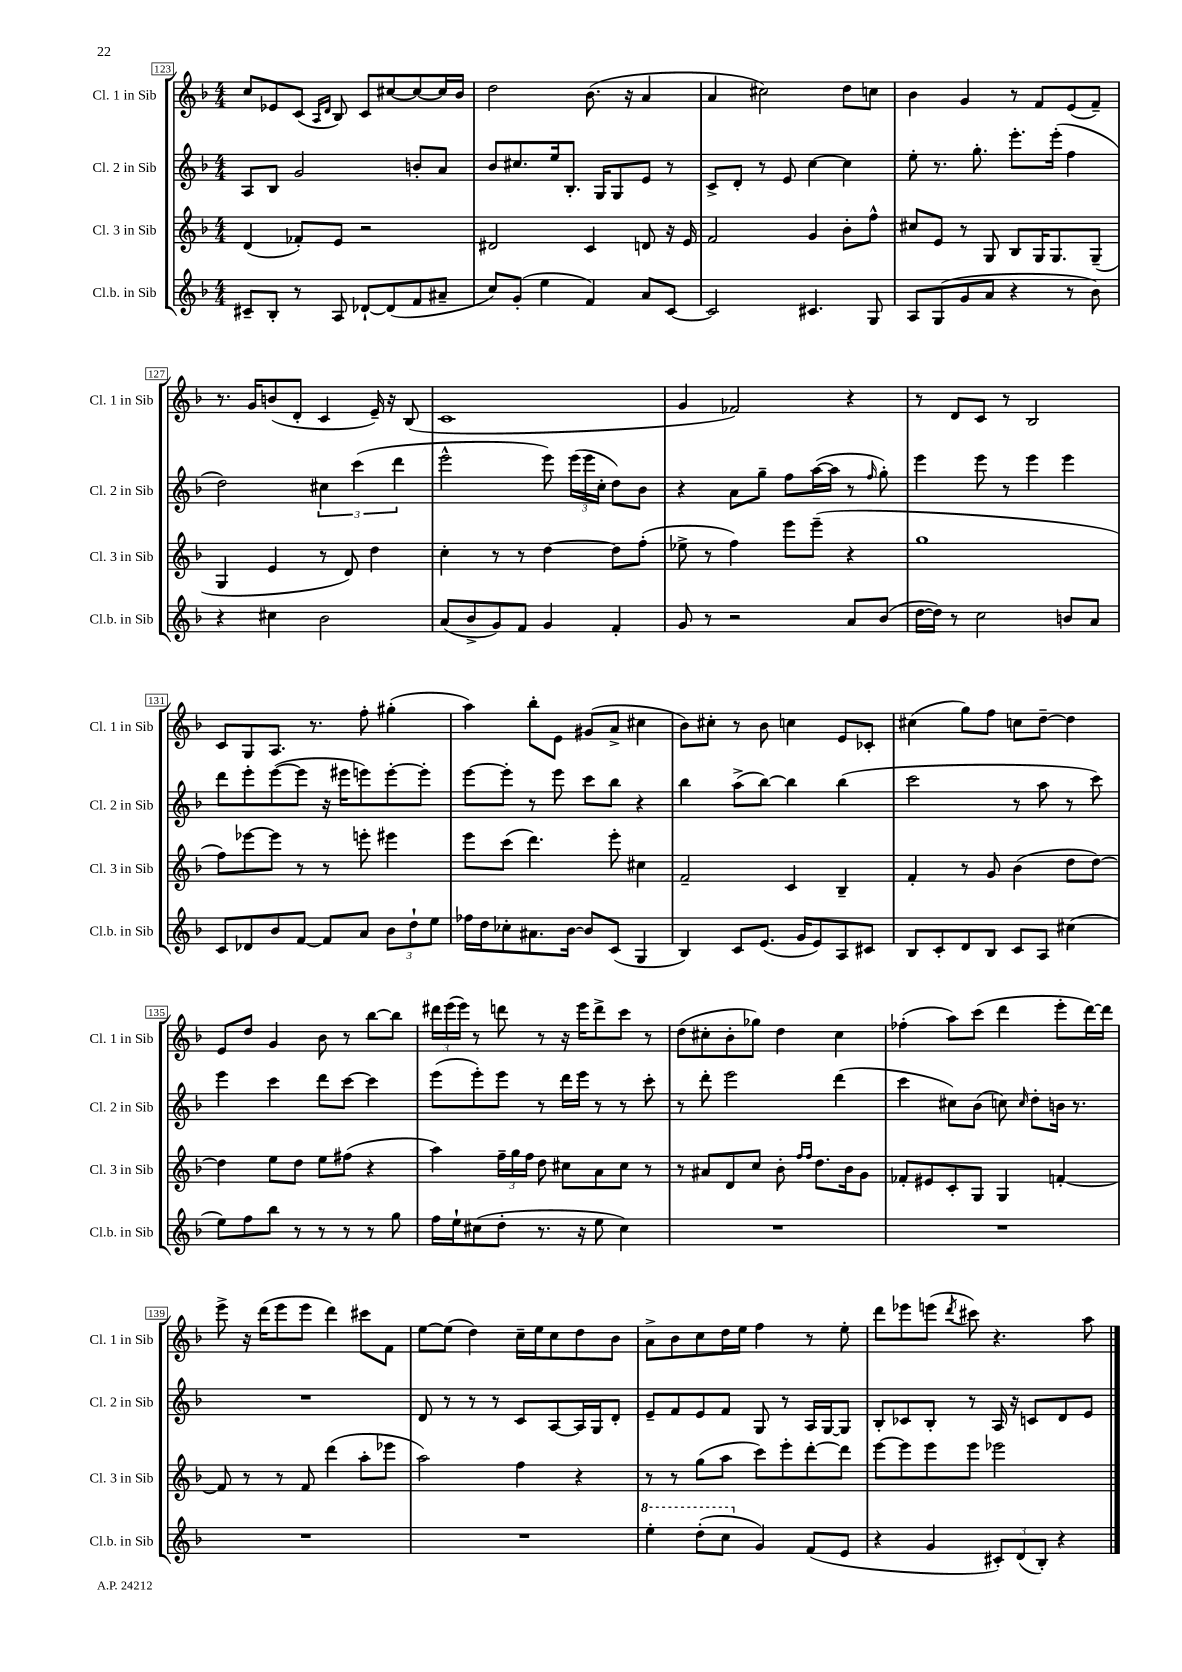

**kern	**kern	**kern	**kern
*staff4	*staff3	*staff2	*staff1
*clefG2	*clefG2	*clefG2	*clefG2
*k[b-]	*k[b-]	*k[b-]	*k[b-]
*M4/4	*M4/4	*M4/4	*M4/4
8c#~	(4d	8A	8cc
8B-'	.	8B-	8e-
8r	8f-')	2g	(8c
.	.	.	16qqA
.	.	.	16qqd
8A	8e	.	8B-)
[8d-`	2r	.	8c
(8d-]	.	.	[8cc#
8f	.	8b'	8cc#_
8a#~	.	8a	16cc#]
.	.	.	16b-
=	=	=	=
8cc)	2d#	8b-	2dd
(8g'	.	8.cc#	.
4ee	.	.	.
.	.	16ee	.
.	.	8.B-'	.
4f)	4c	.	(8.b-
.	.	16G	.
.	.	8G	.
.	.	.	16r
8a	8d	8e	4a
[8c	16r	8r	.
.	16e	.	.
=	=	=	=
2c]	2f	8c^	4a
.	.	8d'	.
.	.	8r	2cc#)
.	.	8e	.
4.c#	4g	[4cc	.
.	8b-'	4cc]	8dd
8G	8ff^^	.	8cc
=	=	=	=
8A	8cc#	8ee'	4b-
(8G	8e	8.r	.
8g	8r	.	4g
.	.	8.gg'	.
8a	8G	.	.
4r	8B-	8.eee'	8r
.	16G	.	8f
.	8.G	(16eee'	.
8r	.	4ff	(8e
8b-)	(8G~	.	8f~)
=	=	=	=
4r	4G	2dd)	8.r
.	.	.	16g
4cc#	4e	.	(8b
.	.	.	8d'
2b-	8r	6cc#	4c
.	8d)	.	.
.	.	(6ccc	.
.	4dd	.	16e~)
.	.	.	16r
.	.	6ddd	.
.	.	.	(8B-
=	=	=	=
(8a	4cc'	2eee^^	1c
8b-^	.	.	.
8g)	8r	.	.
8f	8r	.	.
4g	[4dd	8eee)	.
.	.	(24eee	.
.	.	24eee	.
.	.	24cc'	.
4f'	8dd]	8dd)	.
.	(8ff'	8b-	.
=	=	=	=
8g	8ee-^	4r	4g
8r	8r	.	.
2r	4ff)	8a	2f-)
.	.	8gg~	.
.	8eee	8ff	.
.	(8eee~	([16aa	.
.	.	16aa]	.
8a	4r	8r	4r
.	.	16qqff	.
(8b-	.	8gg')	.
=	=	=	=
[16dd	1gg	4eee	8r
16dd])	.	.	.
8r	.	.	8d
2cc	.	8eee	8c
.	.	8r	8r
.	.	4eee	2B-
8b	.	4eee	.
8a	.	.	.
=	=	=	=
8c	8ff)	8ddd	8c
8d-	[8eee-	8eee'	8G
8b-	8eee-]	([8eee	8.A
[8f	8r	8eee]	.
.	.	.	8.r
8f]	8r	16r	.
.	.	16eee#	.
8a	8eee'	8eee)	8ff'
12b-	4eee#	[8eee'	(4gg#'
12dd`	.	.	.
.	.	8eee']	.
12ee	.	.	.
=	=	=	=
16ff-	8eee	[8eee	4aa)
16dd	.	.	.
8cc-'	(8ccc	8eee']	.
8.a#	4.ddd)	8r	8bb-'
.	.	8eee	8e
[16b-	.	.	.
8b-]	.	8ccc	(8g#
(8c	8eee'	8bb-	8a^
4G	4cc#	4r	4cc#
=	=	=	=
4B-)	2f~	4bb-	8b-)
.	.	.	8cc#'
8c	.	(8aa^	8r
(8.e	.	[8bb-)	8b-
.	4c	4bb-]	4cc
16g	.	.	.
8e)	.	.	.
8A	4B-~	(4bb-	8e
8c#	.	.	8c-'
=	=	=	=
8B-	4f'	2ccc	(4cc#
8c'	.	.	.
8d	8r	.	8gg)
8B-	8g	.	8ff
8c	(4b-	8r	8cc
8A	.	8aa	[8dd~
(4cc#	8dd	8r	4dd]
.	[8dd)	8ccc)	.
=	=	=	=
8ee)	4dd]	4eee	8e
8ff	.	.	8dd
8bb-	8ee	4ccc	4g
8r	8dd	.	.
8r	8ee	8ddd	8b-
8r	(8ff#	[8ccc	8r
8r	4r	4ccc]	[8bb-
8gg	.	.	8bb-]
=	=	=	=
16ff	4aa)	(8eee	24ddd#
.	.	.	(24eee
16ee`	.	.	.
.	.	.	24eee)
(8cc#	.	8eee')	8r
8dd'	24ff~	8eee	8ddd
.	24gg	.	.
.	24ff	.	.
8.r	8dd	8r	8r
.	8cc#	16ddd	16r
16r	.	16eee	16eee
8ee	8a	8r	8ddd^
4cc#)	8cc#	8r	8ccc
.	8r	8ccc'	8r
=	=	=	=
1r	8r	8r	(8dd
.	8a#	8ddd'	8cc#'
.	8d	2eee	8b-'
.	8cc	.	8gg-)
.	8b-'	.	4dd
.	16qqff	.	.
.	16qqff	.	.
.	8.dd	.	.
.	.	(4ddd	4cc#
.	16b-	.	.
.	8g	.	.
=	=	=	=
1r	8f-'	4ccc	(4ff-'
.	8e#	.	.
.	8c'	8cc#)	8aa)
.	8G	(8b-	(8ccc
.	4G	8cc)	4ddd
.	.	16qqcc	.
.	.	8dd'	.
.	[4f'	16b	8eee'
.	.	8.r	.
.	.	.	[16ddd)
.	.	.	16ddd]
=	=	=	=
1r	8f]	1r	8eee^
.	8r	.	16r
.	.	.	(16ddd
.	8r	.	8eee
.	8f	.	8eee
.	(4ddd	.	4ddd)
.	8aa'	.	8ccc#
.	8eee-	.	8f
=	=	=	=
1r	2aa)	8d	[8ee
.	.	8r	(8ee]
.	.	8r	4dd)
.	.	8r	.
.	4ff	8c	16cc~
.	.	.	16ee
.	.	[8A	8cc
.	4r	16A]	8dd
.	.	16G	.
.	.	8d'	8b-
=	=	=	=
4eee'	8r	8e~	8a^
.	8r	8f	8b-
(8ddd'	(8gg	8e	8cc
8ccc	8aa	8f	16dd
.	.	.	16ee
4g)	8ccc)	8G	4ff
.	8eee'	8r	.
(8f	[8ddd'	16A	8r
.	.	[16G	.
8e	8ddd]	8G]	8ee'
=	=	=	=
4r	[8eee	8B-'	8ddd
.	8eee]	8c-	8eee-
4g	8eee	8B-'	(8eee
.	.	.	8qddd
.	8eee	8r	8ccc#)
12c#')	2eee-	16A	4.r
.	.	16r	.
(12d	.	.	.
.	.	8c	.
12B-')	.	.	.
4r	.	8d	.
.	.	8e	8aa
==	==	==	==
*-	*-	*-	*-
